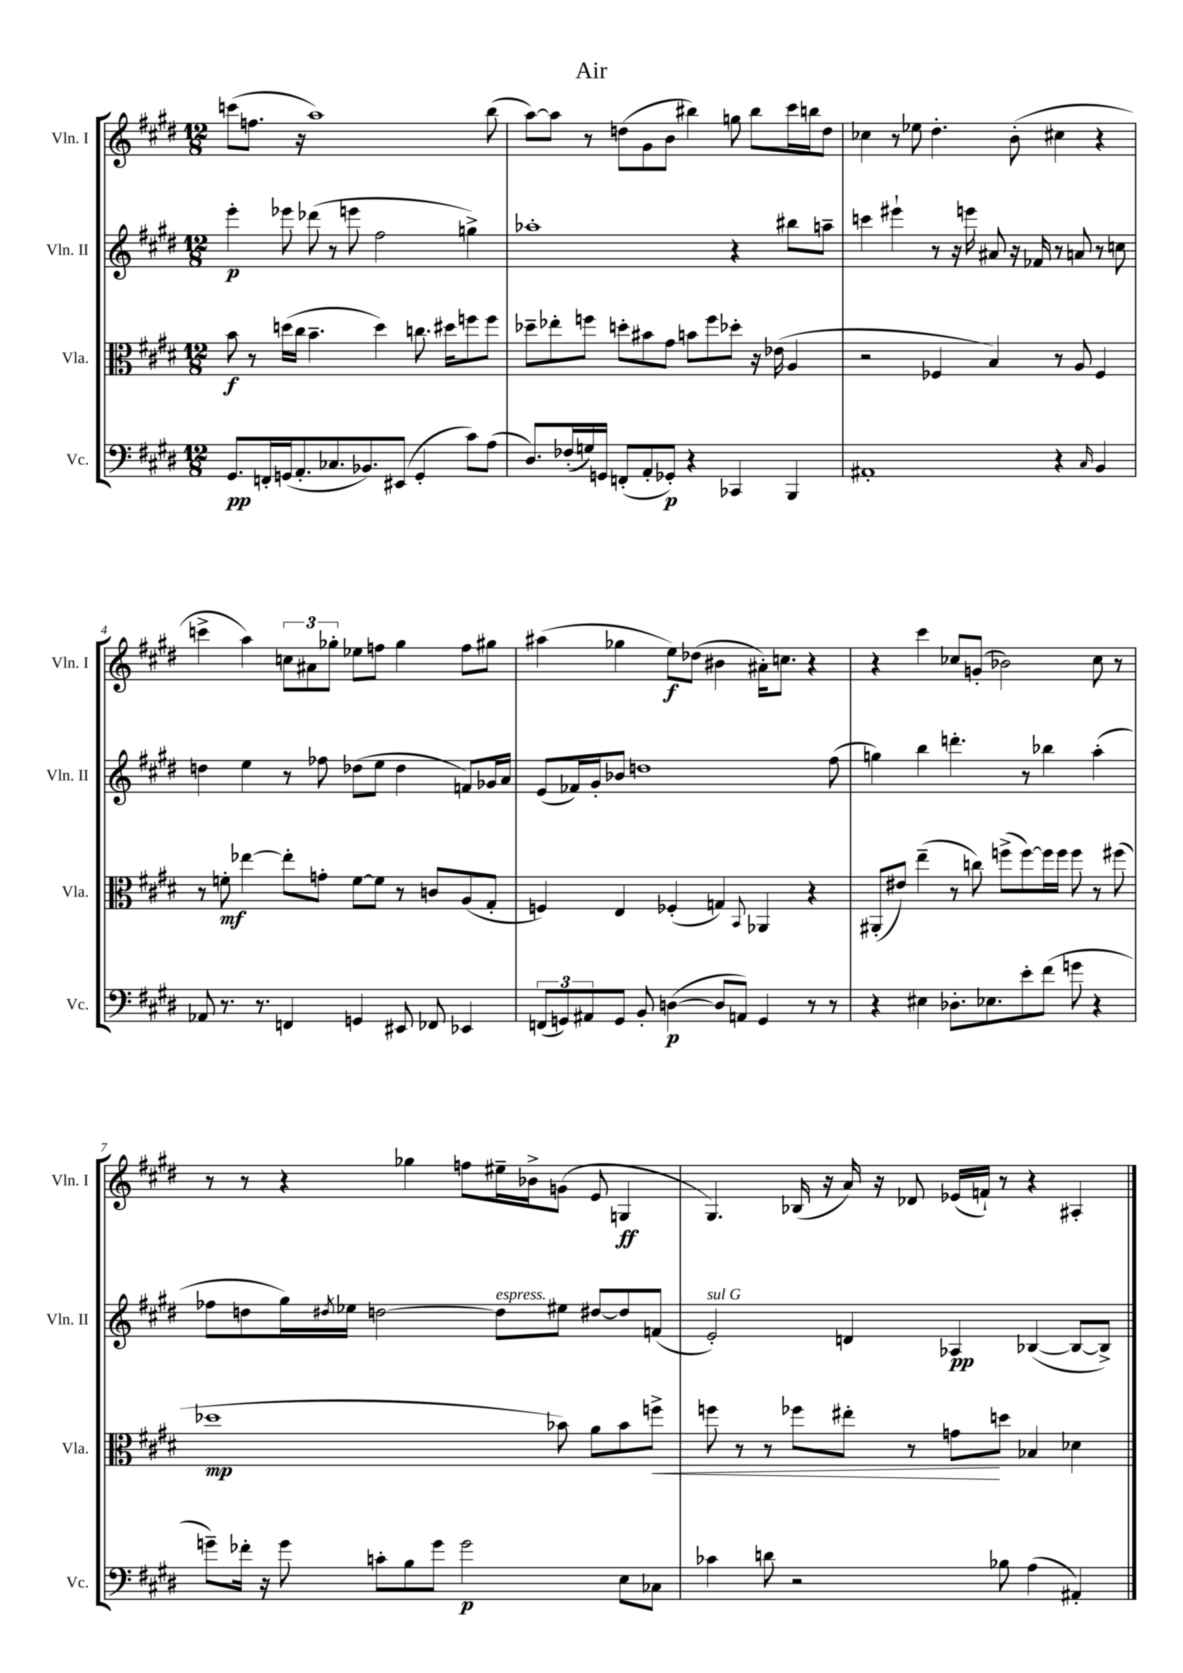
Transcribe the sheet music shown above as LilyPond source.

\header { title = "Air" }
<<
\new StaffGroup <<
\new Staff = "s0" \with { instrumentName = "Vln. I" shortInstrumentName = "Vln. I" } {
    \clef treble \key e \major \numericTimeSignature \time 12/8
    c'''8( f''8. r16 a''1) b''8( |
    a''8~) a''8 r8 d''8( gis'8 b'8 bis''4) g''8 bis''8 cis'''16 b''16 d''8 |
    ces''4 r8 ees''8 dis''4.-. b'8-.( cis''4 r4 |
    c'''4-> a''4) \tuplet 3/2 { c''8 ais'8 ges''8-. } ees''8 f''8 ges''4 f''8 gis''8 |
    ais''4( ges''4 e''8\f) des''8( bis'4 ais'16-.) c''8. r4 |
    r4 cis'''4 ces''8 g'8-.( bes'2) ces''8 r8 |
    r8 r8 r4 ges''4 f''8 eis''16-- bes'16-> g'8( e'8 g4\ff |
    gis4.) bes16( r16 a'16) r16 des'8 ees'16( f'16-!) r8 r4 ais4-. \bar "|." |
}
\new Staff = "s1" \with { instrumentName = "Vln. II" shortInstrumentName = "Vln. II" } {
    \clef treble \key e \major \numericTimeSignature \time 12/8
    e'''4-.\p ees'''8 des'''8( r8 e'''8 fis''2 g''4->) |
    aes''1-. r4 bis''8 a''8-- |
    c'''4 eis'''4-! r8 r16 e'''16 ais'8 r16 fes'16 r8 a'8 r8 c''8 |
    d''4 e''4 r8 fes''8 des''8( e''8 des''4 f'8) ges'16 a'16 |
    e'8( fes'16) gis'16-. bes'8 d''1 fis''8( |
    g''4) b''4 d'''4.-. r8 bes''4 a''4-.( |
    fes''8 d''8 gis''16) \acciaccatura { dis''8 } ees''16 d''2~ d''8^\markup { \italic "espress." } eis''8 dis''8~ dis''8 f'8( |
    e'2-.^\markup { \italic "sul G" }) d'4 aes4\pp bes4~( bes8~ bes8->) \bar "|." |
}
\new Staff = "s2" \with { instrumentName = "Vla." shortInstrumentName = "Vla." } {
    \clef alto \key e \major \numericTimeSignature \time 12/8
    b'8\f r8 d''16( cis''16 b'4.-- d''4) c''8. dis''16 f''8 f''8 |
    des''8-- ees''8-. f''8 d''8-. bis'8 gis'8 b'8 f''8 des''8-. r16 ees'16( a4 |
    r2 fes4 b4) r8 a8 fes4 |
    r8 f'8-.\mf ees''4~ ees''8-. g'8-. f'8~ f'8 r8 c'8 a8( gis8-. |
    f4) e4 fes4-.( g4) \appoggiatura { b,8 } aes,4 r4 |
    ais,8-.( eis'8) e''4--( r8 c''8) f''8->( f''8~) f''16 f''16 f''8 r8 fis''8( |
    des''1\mp bes'8) a'8 bes'8 f''8->\< |
    f''8 r8 r8 fes''8 eis''8-. r8 g'8\! d''8 bes4 des'4 \bar "|." |
}
\new Staff = "s3" \with { instrumentName = "Vc." shortInstrumentName = "Vc." } {
    \clef bass \key e \major \numericTimeSignature \time 12/8
    gis,8.\pp f,16-. g,16( a,8.-. ces8. bes,8.) eis,8( g,4-. cis'8) a8( |
    dis8.) fes16-.( g16) g,16 f,8-.( a,8-. ges,8-.\p) r4 ces,4 b,,4 |
    ais,1-. r4 \grace { cis16 } b,4 |
    aes,8 r8. r8. f,4 g,4 eis,8 fes,8 ees,4 |
    \tuplet 3/2 { f,8( g,8) ais,8 } g,8 b,8-. d4~\p( d8 a,8) g,4 r8 r8 |
    r4 eis4 des8.-. ees8. e'8-. fis'8( g'8 r4 |
    g'8--) fes'16-. r16 g'8 c'8-. b8 g'8 g'2\p e8 ces8 |
    ces'4 d'8 r2 bes8 a4( ais,4-.) \bar "|." |
}
>>
>>
